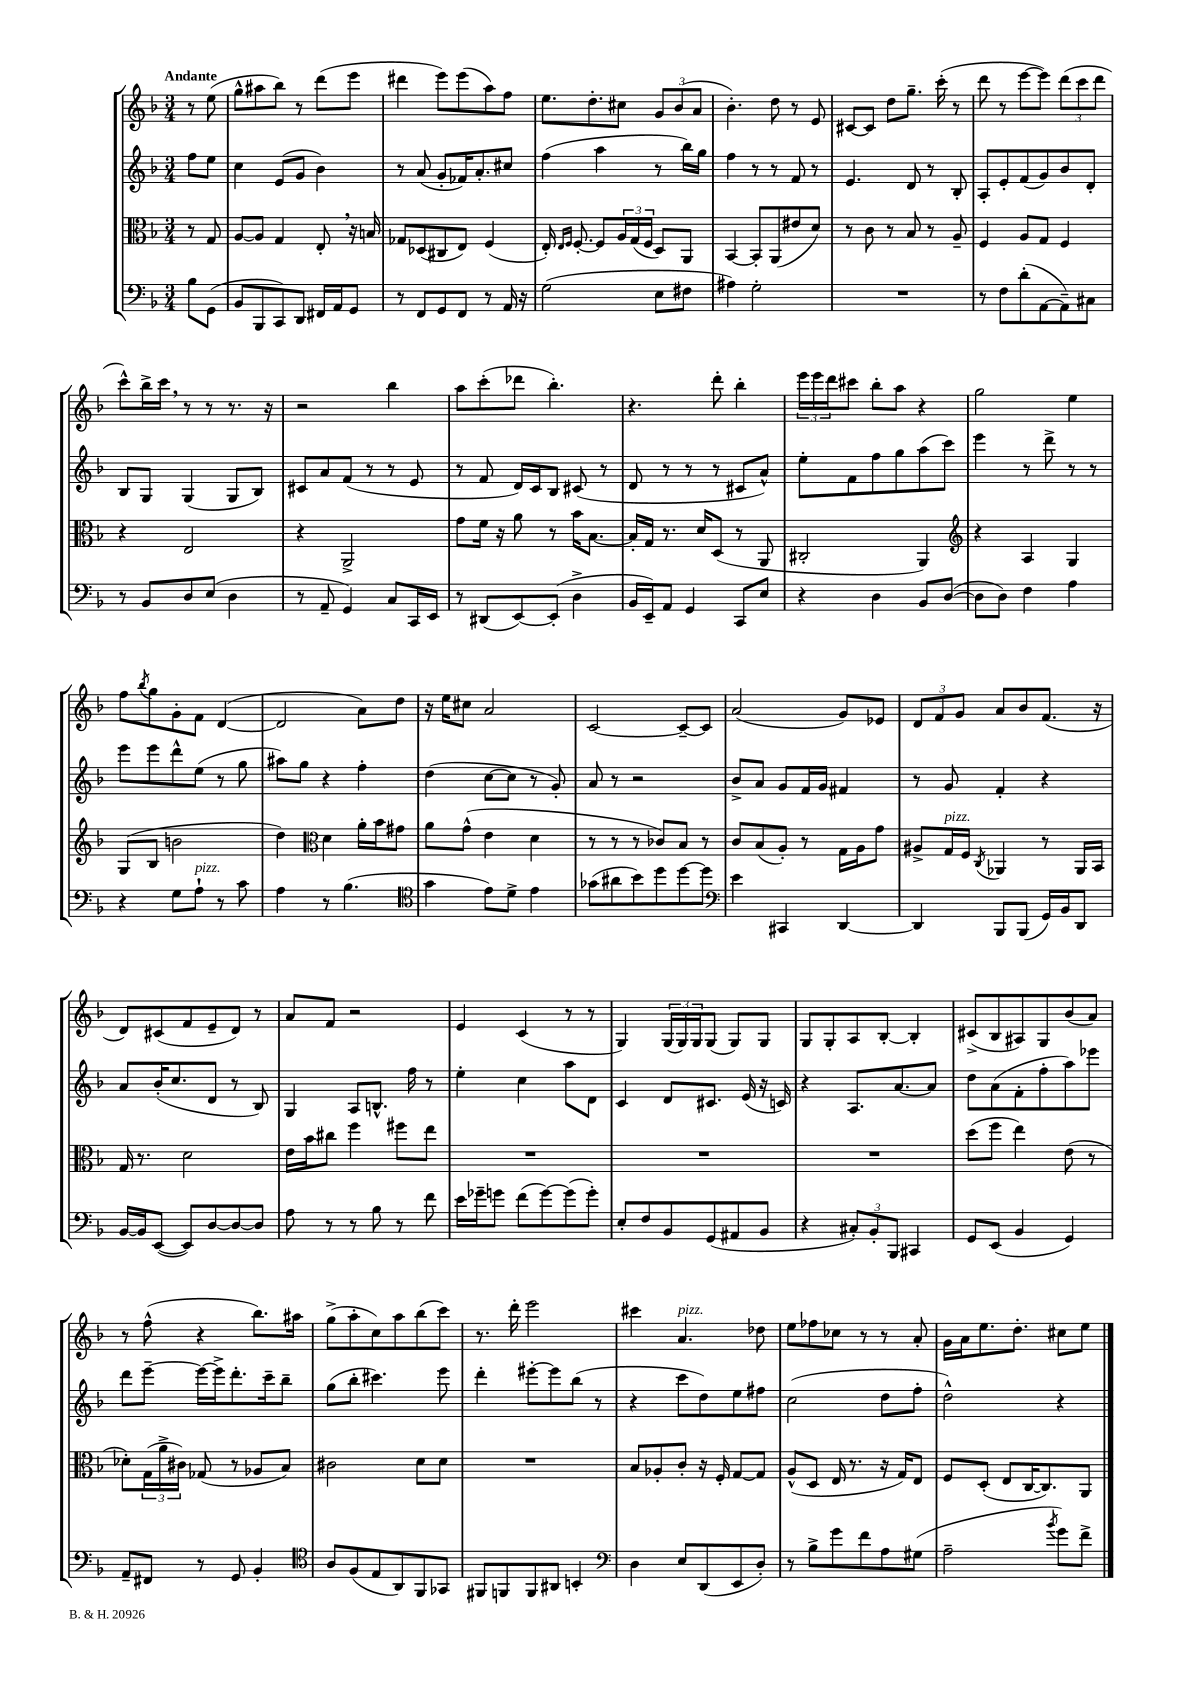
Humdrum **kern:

**kern	**kern	**kern	**kern
*staff4	*staff3	*staff2	*staff1
*clefF4	*clefC3	*clefG2	*clefG2
*k[b-]	*k[b-]	*k[b-]	*k[b-]
*M3/4	*M3/4	*M3/4	*M3/4
8B-\L	8r	8ff\L	8r
(8GG\J	8G/	8ee\J	(8ee\
=	=	=	=
8BB-/L	[8A/L	4cc\	8gg^^\L
8BBB-/	8A/]J	.	8aa#\
8CC/)	4G/	(8e/L	8bb-\J)
8DD/J	.	8g/J	8r
16FF#/LL	8E'/	4b-\)	(8ddd\L
16AA/J	.	.	.
8GG/J	16r	.	8eee\J
.	16B/	.	.
=	=	=	=
8r	8G-/L	8r	4ddd#\
8FF/L	(8D-/	(8a/	.
8GG/	8C#/	8g'/L	8eee\L)
8FF/J	8E/J)	16f-/K)	(8eee\
.	.	8.a'/	.
8r	(4F/	.	8aa\)
16AA/	.	8cc#/J	8ff\J
16r	.	.	.
=	=	=	=
(2G\	16E'/)	(4ff\	8.ee\L
.	16qqE/LL	.	.
.	16qqF/JJ	.	.
.	[8.F'/	.	.
.	.	.	8.dd'\
.	8F/]L	4aa\	.
.	24A/L	.	8cc#\J
.	(24G/	.	.
.	24F/JJ	.	.
8E\L	8D/L)	8r	12g/L
.	.	.	(12b-/
8F#\J	8AA/J	16bb-\LL)	.
.	.	.	12a/J
.	.	16gg\JJ	.
=	=	=	=
4A#\)	[4BB-/	4ff\	4.b-'\)
2G'\	8BB-'/]L	8r	.
.	(8AA/	8r	8dd\
.	8e#/	8f/	8r
.	8d/J)	8r	8e/
=	=	=	=
2.r	8r	4.e/	[8c#/L
.	8c\	.	8c#/]J
.	8r	.	8dd\L
.	8B-/	8d/	8.gg~\J
.	8r	8r	.
.	.	.	(16ccc'\
.	8A~/	8B-'/	8r
=	=	=	=
8r	4F/	8A'/L	8ddd\
8F\L	.	8e'/	8r
(8d'\	8A/L	(8f/	[8eee\L
[8AA\	8G/J	8g/)	8eee\]J)
8AA~\])	4F/	8b-/	(12ddd\L
.	.	.	12ccc\
8C#\J	.	8d'/J	.
.	.	.	12ddd\J
=	=	=	=
8r	4r	8B-/L	8ccc^^\L)
8BB-/L	.	8G/J	16bb-^\L
.	.	.	16ccc\JJ
8D/	2E/	(4G/	8r
(8E/J	.	.	8r
4D\	.	8G/L	8.r
.	.	8B-/J)	.
.	.	.	16r
=	=	=	=
8r	4r	8c#/L	2r
8AA~/	.	8a/	.
4GG/)	2AA^/	(8f/J	.
.	.	8r	.
8C/L	.	8r	4bb-\
16CC/L	.	8e/	.
16EE/JJ	.	.	.
=	=	=	=
8r	8g\L	8r	8aa\L
(8DD#/L	16f\Jk	8f/	(8ccc'\
.	16r	.	.
[8EE/)	8a\	16d/LL)	8ddd-\J
.	.	16c/J	.
(8EE'/]J	8r	8B-/J	4.bb-'\)
4D^\	16b-\LK	(8c#/	.
.	[8.B-\J	.	.
.	.	8r	.
=	=	=	=
16BB-/LL	16B-'/]LL	8d/	4.r
16EE~/J)	16G/JJ	.	.
8AA/J	8.r	8r	.
4GG/	.	8r	.
.	16d/LK	.	.
.	(8D/J	8r	8ddd'\
8CC/L	8r	8c#/L	4bb-'\
8E/J	8AA/	8a^^/J)	.
=	=	=	=
4r	2C#'/	8ee'\L	24eee\LL
.	.	.	24eee\
.	.	.	24ddd\J
.	.	8f\	8ccc#\J
4D\	.	8ff\	8bb-'\L
.	.	8gg\	8aa\J
8BB-/L	4AA/)	(8aa\	4r
([8D/J	.	8ccc\J)	.
=	=	=	=
*	*clefG2	*	*
8D\]L	4r	4eee\	2gg\
8D\J)	.	.	.
4F\	4A/	8r	.
.	.	8ddd^\	.
4A\	4G/	8r	4ee\
.	.	8r	.
=	=	=	=
4r	(8G/L	8eee\L	8ff\L
.	.	.	8qbb-/
.	8B-/J	8eee\	8gg\
8G\L	2b\	8ddd^^\	8g'\
8A`\J	.	(8ee\J	8f\J
8r	.	8r	([4d/
8c\	.	8gg\	.
=	=	=	=
4A\	4dd\)	8aa#\L)	2d/]
.	.	8gg\J	.
*	*clefC3	*	*
8r	4d\	4r	.
(4.B-\	.	.	.
.	16a'\LL	4ff'\	8a\L)
.	16b-\J	.	.
.	8g#\J	.	8dd\J
=	=	=	=
*clefC4	*	*	*
4g\	8a\L	(4dd\	16r
.	.	.	16ee\LK
.	(8g^^\J	.	8cc#\J
8e\L)	4e\	[8cc\L	2a/
8d^\J	.	8cc\]J	.
4e\	4d\	8r	.
.	.	8g'/)	.
=	=	=	=
(8g-\L	8r	8a/	[2c/
8a#\	8r	8r	.
8b-\)	8r	2r	.
8dd\	8c-/L)	.	.
[8dd\	8B-/J	.	8c~/_L
8dd\]J	8r	.	8c/]J
=	=	=	=
*clefF4	*	*	*
4e\	8c/L	8b-^/L	(2a/
.	(8B-/	8a/J	.
4CC#/	8A'/J)	8g/L	.
.	8r	16f/L	.
.	.	16g/JJ	.
[4DD/	16G\LL	4f#/	8g/L)
.	16A\J	.	.
.	8g\J	.	8e-/J
=	=	=	=
4DD/]	8A#^/L	8r	12d/L
.	.	.	12f/
.	16G/L	8g/	.
.	.	.	12g/J
.	16F/JJ	.	.
.	8qC/	.	.
8BBB-/L	4AA-/	4f'/	8a/L
(8BBB-/J	.	.	8b-/
16GG/LL)	8r	4r	(8.f/J
16BB-/J	.	.	.
8DD/J	16AA-/LL	.	.
.	16BB-/JJ	.	16r
=	=	=	=
[16BB-/LL	16G/	8a/L	8d/L)
16BB-/]J	8.r	.	.
([8EE/J	.	(16b-'/K	(8c#/
.	.	8.cc/	.
8EE/]L)	2d\	.	8f/
[8D/	.	8d/J	8e~/
8D/_	.	8r	8d/J)
8D/]J	.	8B-/)	8r
=	=	=	=
8A\	16e\LL	4G/	8a/L
.	16b-\J	.	.
8r	8cc#\J	.	8f/J
8r	4ff\	8A/L	2r
8B-\	.	8.B^^/J	.
8r	8ff#\L	.	.
.	.	16ff\	.
8f\	8ee\J	8r	.
=	=	=	=
16e\LL	2.r	4ee'\	4e/
16g-~\J	.	.	.
8g\J	.	.	.
(8f\L	.	4cc\	(4c/
[8g\)	.	.	.
(8g\]	.	8aa\L	8r
8g'\J)	.	8d\J	8r
=	=	=	=
8E'/L	2.r	4c/	4G/)
8F/	.	.	.
8BB-/	.	8d/L	(24G/LL
.	.	.	24G/)
.	.	.	24G/J
(8GG/	.	8.c#/J	(8G/J
8AA#/	.	.	8G/L)
.	.	(16e/	.
8BB-/J	.	16r	8G/J
.	.	16c/)	.
=	=	=	=
4r	2.r	4r	8G/L
.	.	.	8G'/
12C#'/L)	.	8.A/L	8A/
12BB-'/	.	.	.
.	.	.	[8B-'/J
12BBB-/J	.	.	.
.	.	[8.a/	.
4CC#/	.	.	4B-'/]
.	.	8a/]J	.
=	=	=	=
8GG/L	(8dd\L	8dd\L	(8c#^/L
(8EE/J	8ff\J	(8a\	8B-/
4BB-/	4ee\)	8f'\	8A#/)
.	.	8ff'\	8G/
4GG/)	(8e\	8aa\)	(8b-/
.	8r	8eee-\J	8a/J)
=	=	=	=
8AA~/L	8d-'\L)	8ddd\L	8r
8FF#/J	(24G\L	[8eee~\J	(8ff^^\
.	24a^\	.	.
.	24c#\JJ)	.	.
8r	(8G-/	16eee\_LL	4r
.	.	16eee^\]J	.
8GG/	8r	8.ddd'\	.
4BB-'/	8A-/L	.	8.bb-\L)
.	.	16ccc~\k	.
.	8B-/J)	8bb-~\J	.
.	.	.	16aa#\Jk
=	=	=	=
*clefC4	*	*	*
8A/L	2c#\	(8gg\L	(8gg^\L
(8F/	.	8bb-'\J	8aa'\
8E/	.	4.ccc#\)	8cc\)
8AA/)	.	.	8aa\
8FF/	8d\L	.	(8bb-\
8GG-/J	8d\J	8eee\	8ccc\J)
=	=	=	=
8FF#/L	2.r	4ddd'\	8.r
8FF/	.	.	.
.	.	.	16ddd'\
8FF/	.	[8eee#'\L	2eee\
8AA#/J	.	8eee#\]	.
4BB'/	.	(8bb-\J	.
.	.	8r	.
=	=	=	=
*clefF4	*	*	*
4D\	8B-/L	4r	4ccc#\
.	8A-'/	.	.
8E/L	8c'/J	8ccc\L	4.a/
(8DD/	16r	8dd\)	.
.	16F'/	.	.
8EE/	[8G/L	8ee\	.
8D'/J)	8G/]J	8ff#\J	8dd-\
=	=	=	=
8r	(8A^^/L	(2cc\	8ee\L
8B-^\L	8D/J	.	8ff-\
8g\	16E/	.	8cc-\J
.	8.r	.	.
8f\	.	.	8r
8A\	16r	8dd\L	8r
.	16G/LK)	.	.
(8G#\J	8E/J	8ff'\J	8a'/
=	=	=	=
2A~\	8F/L	2dd^^\)	16g\LL
.	.	.	16a\J
.	(8D'/J	.	8.ee\
.	8E/L	.	.
.	.	.	8.dd'\J
.	[16C/K	.	.
.	8.C/])	.	.
8qb-/	.	.	.
8g\L)	.	4r	8cc#\L
8f^\J	8AA/J	.	8ee\J
==	==	==	==
*-	*-	*-	*-
